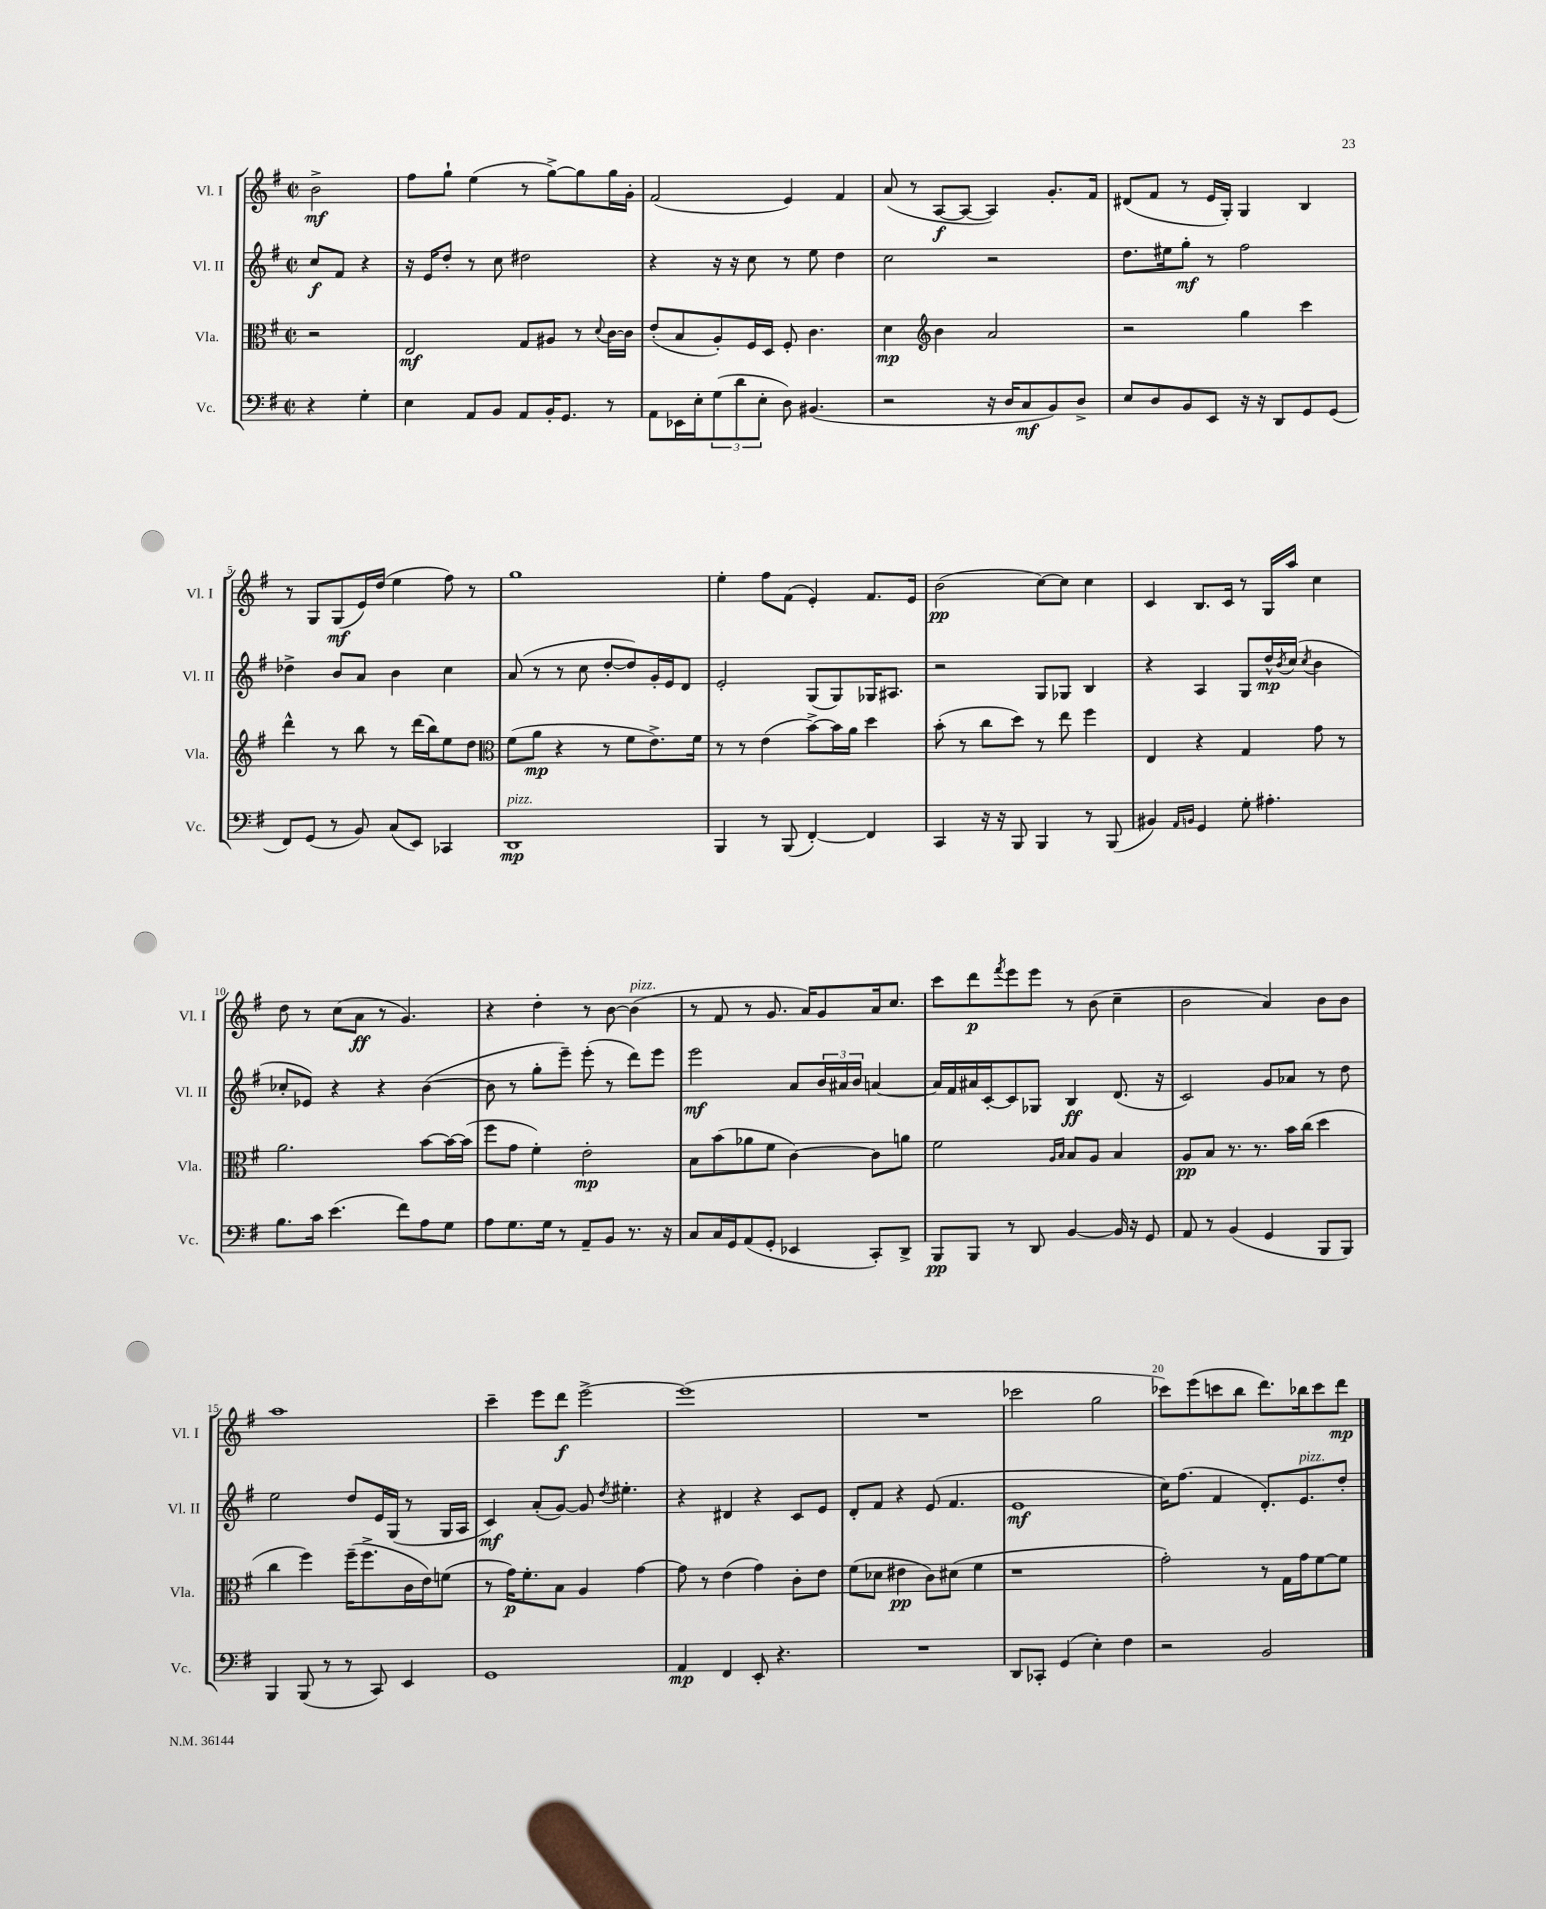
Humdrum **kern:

**kern	**kern	**kern	**kern
*staff4	*staff3	*staff2	*staff1
*clefF4	*clefC3	*clefG2	*clefG2
*k[f#]	*k[f#]	*k[f#]	*k[f#]
*M2/2	*M2/2	*M2/2	*M2/2
*met(c|)	*met(c|)	*met(c|)	*met(c|)
4r	2r	8cc/L	2b^\
.	.	8f#/J	.
4G'\	.	4r	.
=	=	=	=
4E\	2E/	16r	8ff#\L
.	.	16e/LK	.
.	.	8dd'/J	8gg`\J
8AA/L	.	8r	(4ee\
8BB/J	.	8cc\	.
8AA/L	8G/L	2dd#\	8r
16BB'/K	8A#/J	.	[8gg^\L)
8.GG/J	.	.	.
.	8r	.	8gg\]
.	8qqd/	.	.
8r	[16c\LL	.	16gg\L
.	16c\]JJ	.	16g'\JJ
=	=	=	=
8AA\L	(8e'/L	4r	(2f#/
16EE-\L	8B/	.	.
16E'\J	.	.	.
(12G\	8A'/)	16r	.
.	.	16r	.
12d\	.	.	.
.	16F#/L	8cc\	.
12E'\J	.	.	.
.	16D/JJ	.	.
8D\)	8F#'/	8r	4e/)
(4.BB#/	4.c\	8ee\	.
.	.	4dd\	4f#/
=	=	=	=
2r	4d\	2cc\	(8a/
.	.	.	8r
*	*clefG2	*	*
.	4b\	.	[8A/L
.	.	.	8A/_J
16r	2a/	2r	4A/])
16D/LK	.	.	.
8C/	.	.	.
8BB/)	.	.	8.g'/L
8D^/J	.	.	.
.	.	.	16f#/Jk
=	=	=	=
8E/L	2r	8.dd\L	(8d#/L
8D/	.	.	8f#/J
.	.	16ee#\k	.
8BB/	.	8gg'\J	8r
8EE/J	.	8r	16e/LL
.	.	.	16G'/JJ)
16r	4gg\	2ff#\	4G/
16r	.	.	.
8DD/L	.	.	.
8GG/	4ccc\	.	4B/
(8GG/J	.	.	.
=	=	=	=
8FF#/L)	4ddd^^\	4dd-^\	8r
(8GG/J	.	.	8G/L
8r	8r	8b/L	(8G/
8BB/)	8bb\	8a/J	16e/L)
.	.	.	(16dd/JJ
(8C/L	8r	4b\	4ee\
8EE/J)	(16ddd\LL	.	.
.	16bb\J)	.	.
4CC-/	8ee\	4cc\	8ff#\)
.	8dd\J	.	8r
=	=	=	=
*	*clefC3	*	*
1DD	(8f#\L	(8a/	1gg
.	8a\J	8r	.
.	4r	8r	.
.	.	8cc\	.
.	8r	[8dd'/L	.
.	8f#\L	8dd/])	.
.	8.e^\)	16g'/L	.
.	.	16e/J	.
.	.	8d/J	.
.	16f#\Jk	.	.
=	=	=	=
4BBB/	8r	2e'/	4ee'\
.	8r	.	.
8r	(4e\	.	8ff#\L
(8BBB/	.	.	(8f#\J
[4FF#'/)	[8b^\L)	(8G/L	4e'/)
.	16b\]L	8G/)	.
.	16a\JJ	.	.
4FF#/]	4dd\	16G-/K	8.f#/L
.	.	8.A#/J	.
.	.	.	16e/Jk
=	=	=	=
4CC/	(8b'\	2r	(2b\
.	8r	.	.
16r	8cc\L	.	.
16r	.	.	.
8BBB/	8dd\J)	.	.
4BBB/	8r	8G/L	[8cc\L)
.	8ee\	8G-/J	8cc\]J
8r	4ff#\	4B/	4cc\
(8BBB/	.	.	.
=	=	=	=
4BB#/)	4E/	4r	4c/
16qqAA/LL	.	.	.
16qqBB/JJ	.	.	.
4GG/	4r	4A/	8.B/L
.	.	.	16c/Jk
8G'\	4G/	8G/L	8r
4.A#'\	.	16dd^^/L	16G/LL
.	.	8qb/	.
.	.	(16cc/JJ	16aa/JJ
.	.	8qcc/	.
.	8g\	4b\	4cc\
.	8r	.	.
=	=	=	=
8.B\L	2.a\	8cc-'/L	8dd\
.	.	8e-/J)	8r
16c\Jk	.	.	.
(4.e\	.	4r	(8cc\L
.	.	.	8a\J
.	.	4r	8r
8f#\L)	.	.	4.g/)
8A\	[8b\L	([4b\	.
8G\J	16b\_L	.	.
.	(16b\]JJ	.	.
=	=	=	=
8A\L	8ff#\L	8b\]	4r
8.G\	8g\J	8r	.
.	4f#'\)	8gg'\L	4dd'\
16G\Jk	.	.	.
8r	.	8eee~\J)	.
8AA~/L	2e'\	(8eee'\	8r
8BB/J	.	8r	[8b\
8.r	.	8ddd\L)	(4b\]
.	.	8eee\J	.
16r	.	.	.
=	=	=	=
8C/L	8B\L	2eee\	8r
16C/L	(8b\	.	8f#/
16GG/J	.	.	.
(8AA/	8a-\	.	8r
8GG'/J	8f#\J	.	8.g/
4EE-/	[4c\)	8a/L	.
.	.	.	16a/LK)
.	.	24b/L	8g/
.	.	24a#/	.
.	.	24b/JJ	.
8CC'/L)	8c\]L	[4a/	16a/k
.	.	.	8.cc/J
8DD^/J	8a\J	.	.
=	=	=	=
8BBB/L	2f#\	16a/]LL	8ccc\L
.	.	16f#/	.
8BBB/J	.	16a#/	8ddd\
.	.	[16c'/J	.
.	.	.	8qfff#/
8r	.	8c/]	8eee\
8DD/	.	8G-/J	8eee\J
.	16qqA/LL	.	.
.	16qqB/JJ	.	.
[4BB/	8B/L	4B/	8r
.	8A/J	.	(8b\
16BB/]	4B/	(8.d/	4cc~\
16r	.	.	.
8GG/	.	.	.
.	.	16r	.
=	=	=	=
8AA/	8A/L	2c/)	2b\
8r	8B/J	.	.
(4BB/	8.r	.	.
.	8.r	.	.
4GG/	.	8g/L	4a/)
.	16b\LL	8a-/J	.
.	(16cc\JJ	.	.
8BBB/L	4dd\	8r	8b\L
8BBB/J)	.	8dd\	8b\J
=	=	=	=
4BBB/	4cc\	2ee\	1aa
(8BBB/	4ff#\)	.	.
8r	.	.	.
8r	(16ff#~\LK	8dd/L	.
.	8.ff#^\	.	.
8CC/)	.	16e/L	.
.	.	(16G/JJ	.
4EE/	16c\L	8r	.
.	16e\J)	.	.
.	(8f\J	16G/LL	.
.	.	16A/JJ	.
=	=	=	=
1GG	8r	4c/)	4ccc~\
.	16g\LK)	.	.
.	8.f#'\	.	.
.	.	(8a'/L	8eee\L
.	8B\J	[8g/J)	8ddd\J
.	4A/	8g/]	[2eee^\
.	.	8qdd/	.
.	.	4.ee#'\	.
.	[4g\	.	.
=	=	=	=
4AA/	8g\]	4r	(1eee]
.	8r	.	.
4FF#/	(4e\	4d#/	.
8EE'/	4g\)	4r	.
4.r	.	.	.
.	8c'\L	8c/L	.
.	8e\J	8e/J	.
=	=	=	=
1r	(8f#\L	8d'/L	1r
.	8d-\J	8f#/J	.
.	4e#\	4r	.
.	8c\L)	(8e/	.
.	(8d#\J	4.f#/	.
.	4f#\	.	.
=	=	=	=
8DD/L	1r	1e	2ccc-\
8CC-'/J	.	.	.
(4GG/	.	.	.
4E'\)	.	.	2gg\
4F#\	.	.	.
=	=	=	=
2r	2g'\)	16cc\LK)	8ccc-\L)
.	.	(8.ff#\J	.
.	.	.	(8eee\
.	.	4f#/	8ccc\
.	.	.	8bb\J
2BB/	8r	8.d'/L)	8.ddd\L)
.	16G\LL	.	.
.	16g\J	8.e/	16bb-\k
.	[8f#\	.	8ccc\
.	8f#\]J	8dd'/J	8ddd\J
==	==	==	==
*-	*-	*-	*-
